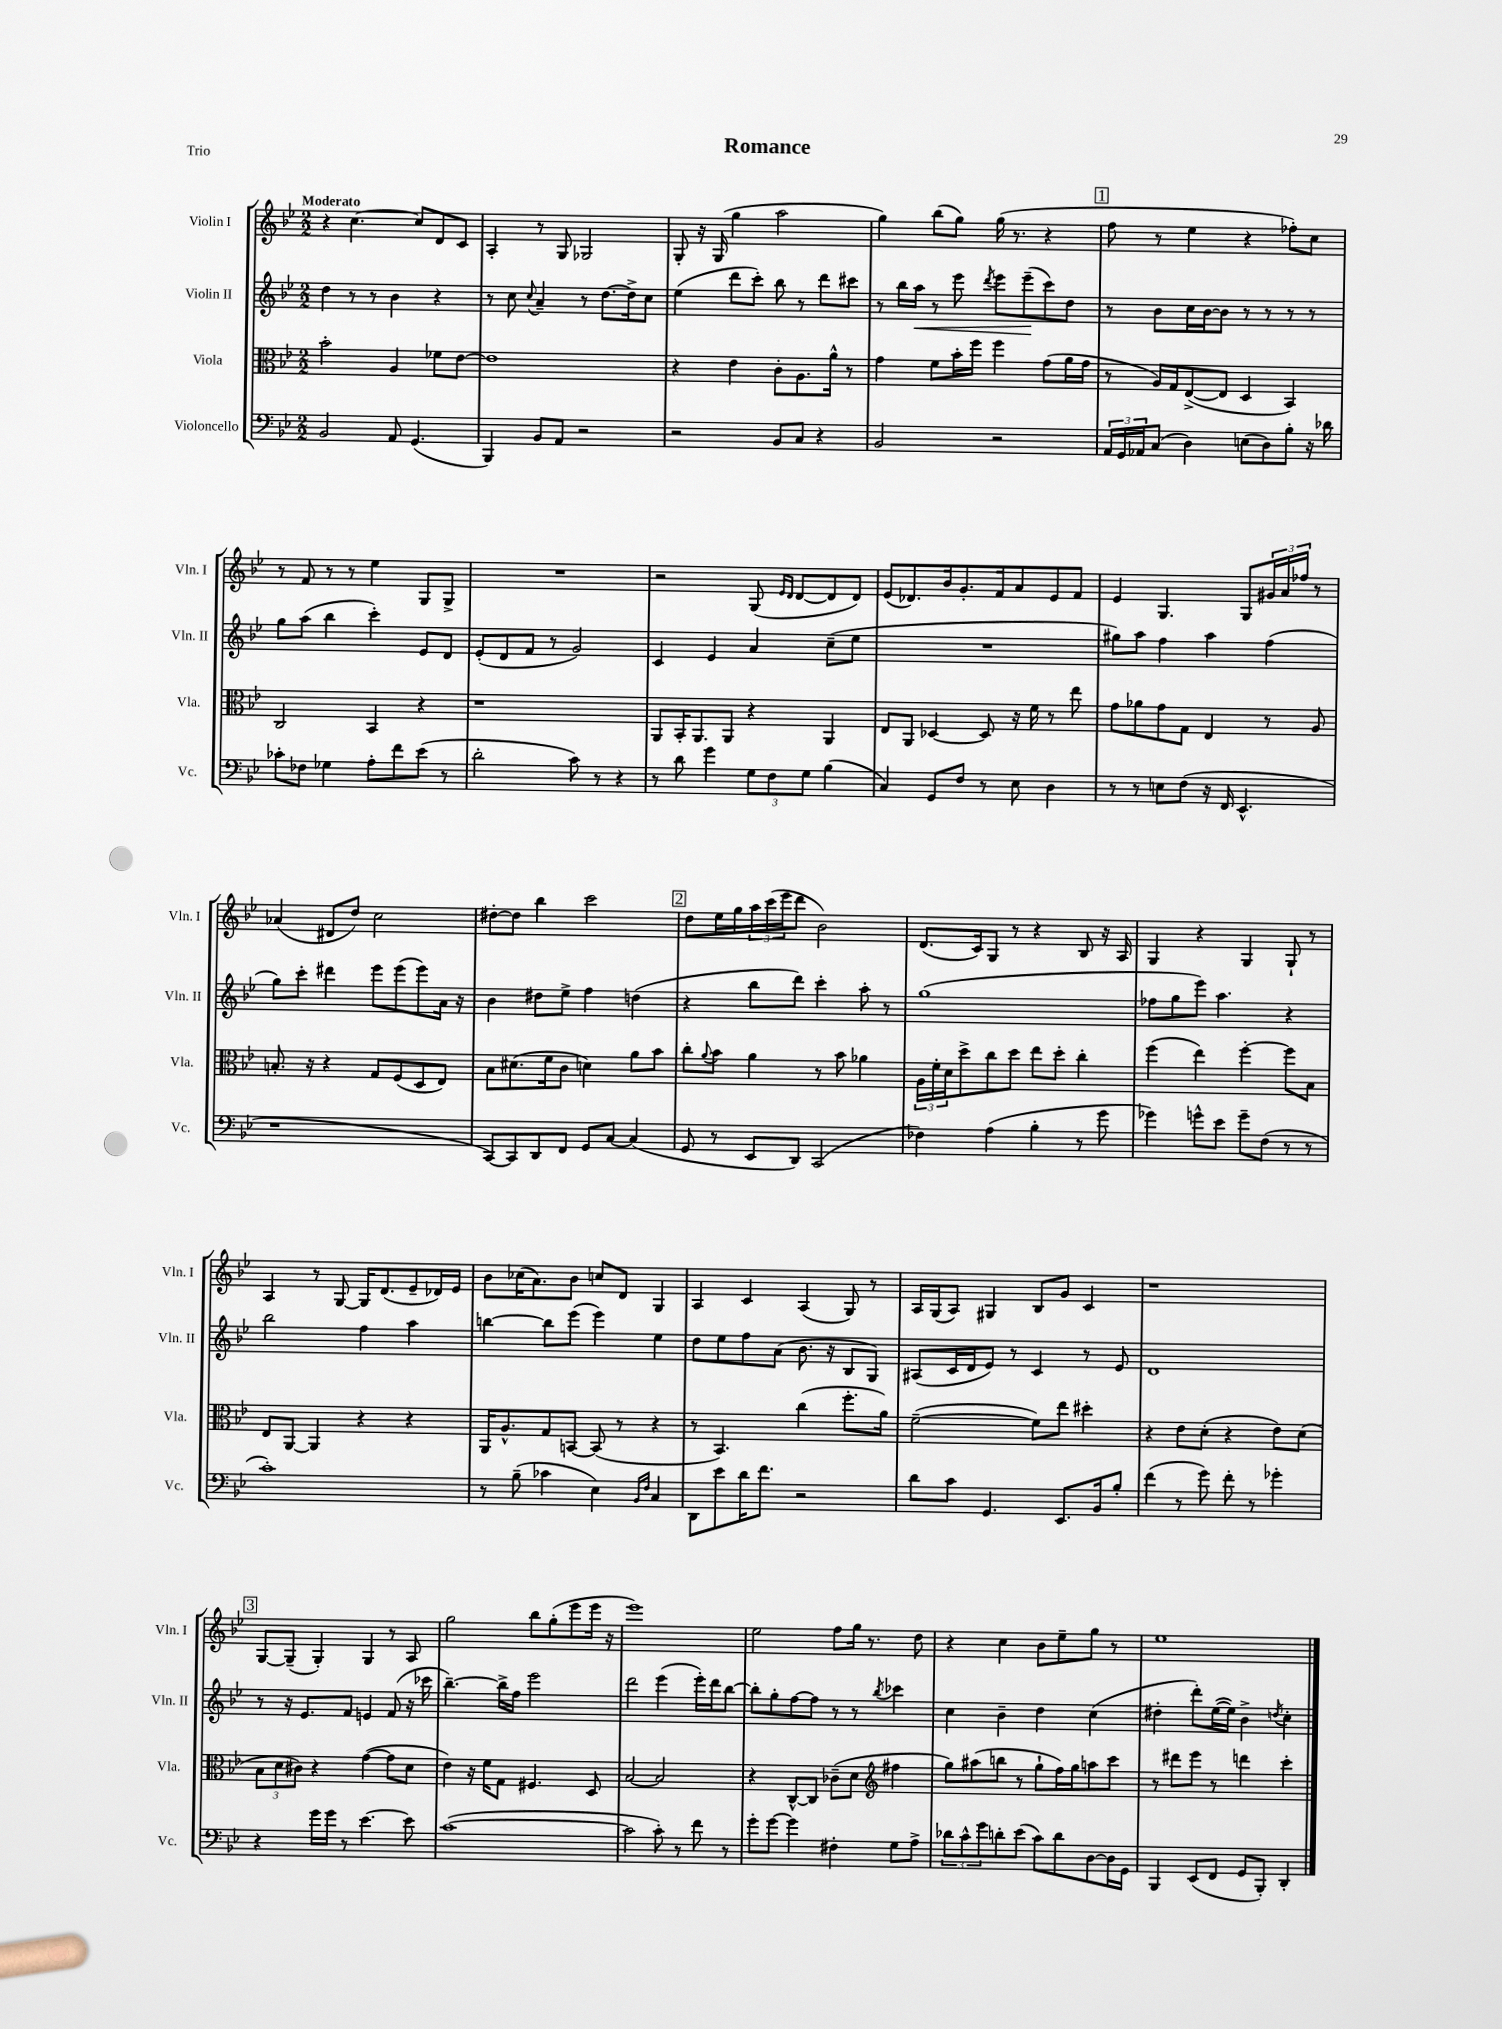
\header { title = "Romance" piece = "Trio" }
<<
\new StaffGroup <<
\new Staff = "s0" \with { instrumentName = "Violin I" shortInstrumentName = "Vln. I" } {
    \clef treble \key bes \major \numericTimeSignature \time 2/2 \tempo "Moderato"
    r4 c''4.~ c''8 d'8 c'8 |
    a4-. r8 g8 ges2 |
    g8-. r16 g16( g''4 a''2 |
    g''4) bes''8( g''8) g''16( r8. r4 |
    \mark \markup { \box "1" } f''8 r8 ees''4 r4 fes''8-.) c''8 |
    r8 f'8 r8 r8 ees''4 g8 g8-> |
    R1 |
    r2 g8( \grace { ees'16 d'16 } d'8~ d'8 d'8) |
    ees'8( des'8.) bes'16 g'8.-. f'16 a'8 ees'8 f'8 |
    ees'4 g4. g8 \tuplet 3/2 { gis'16 a'16 fes''16 } r8 |
    aes'4( dis'8 d''8) c''2 |
    dis''8~-. dis''8 bes''4 c'''2 |
    \mark \markup { \box "2" } d''8 ees''16 g''16 \tuplet 3/2 { a''16 c'''16( ees'''16 } d'''8 bes'2) |
    d'8.( c'16) g8 r8 r4 bes8 r16 a16 |
    g4 r4 g4 g8-! r8 |
    a4 r8 g8~ g16 d'8.( ees'8-- des'16) ees'16 |
    bes'8 ces''16( a'8.) bes'8 c''8 d'8 g4 |
    a4 c'4 a4( g8) r8 |
    a16 g16( a8) gis4 bes8 g'8 c'4 |
    r1 |
    \mark \markup { \box "3" } g8~ g8--( g4-.) g4 r8 a8 |
    g''2 bes''8 g''8-.( ees'''8 ees'''16 r16 |
    ees'''1) |
    ees''2 f''8 g''16 r8. d''8 |
    r4 c''4 bes'8 ees''8-- g''8 r8 |
    ees''1 \bar "|." |
}
\new Staff = "s1" \with { instrumentName = "Violin II" shortInstrumentName = "Vln. II" } {
    \clef treble \key bes \major \numericTimeSignature \time 2/2
    d''4 r8 r8 bes'4 r4 |
    r8 c''8 \appoggiatura { c''8 } a'4-- r8 d''8.~ d''16-> c''8 |
    ees''4( d'''8 c'''8-.) bes''8 r8 d'''8 cis'''8 |
    r8 bes''16 a''16\< r8 ees'''8 \acciaccatura { d'''8 } ees'''8 ees'''8--\!( c'''8) d''8 |
    \mark \markup { \box "1" } r8 bes'8 c''16 bes'16~ bes'8 r8 r8 r8 r8 |
    g''8 a''8( bes''4 c'''4-.) ees'8 d'8 |
    ees'8-.( d'8 f'8 r8 g'2) |
    c'4 ees'4 a'4 c''8--( ees''8 |
    R1 |
    gis''8) a''8 f''4 a''4 f''4( |
    g''8) c'''8-. dis'''4 ees'''8 ees'''8( ees'''8) a'16 r16 |
    bes'4 dis''8 ees''8-> f''4 d''4( |
    \mark \markup { \box "2" } r4 bes''8 d'''8) c'''4-. a''8-. r8 |
    g''1( |
    fes''8 g''8 ees'''8) a''4. r4 |
    bes''2 f''4 a''4 |
    b''4~ b''8 ees'''8( ees'''4) ees''4 |
    d''8 ees''8 f''8 a'8( bes'8. r16 bes8 g8) |
    ais8( c'16 d'16 ees'8) r8 c'4 r8 ees'8 |
    d'1 |
    \mark \markup { \box "3" } r8 r16 ees'8. f'8 e'4 f'8( r16 ces'''16 |
    bes''4.~--) bes''16-> f''16 ees'''2 |
    d'''2 ees'''4( ees'''16-.) d'''16 bes''8~ |
    bes''8-. g''8-. f''8~ f''8 r8 r8 \acciaccatura { bes''8 } ces'''4 |
    c''4 bes'4-- d''4 c''4( |
    dis''4-. d'''8-.) ees''16~( ees''16) bes'4-> \acciaccatura { d''8 } c''4-. \bar "|." |
}
\new Staff = "s2" \with { instrumentName = "Viola" shortInstrumentName = "Vla." } {
    \clef alto \key bes \major \numericTimeSignature \time 2/2
    bes'2-. a4 fes'8 ees'8~ |
    ees'1 |
    r4 ees'4 c'8-. a8. a'16-^ r8 |
    g'4 f'8 bes'16-. f''16 f''4 g'8( a'16 g'16 |
    \mark \markup { \box "1" } r8 a16) g16 ees8~->( ees8 d4 bes,4) |
    c2 bes,4 r4 |
    r1 |
    a,8 bes,16-. a,8. a,8 r4 a,4 |
    ees8 a,8 des4~ des8 r16 f'16 r8 ees''8 |
    g'8 aes'8 g'8 g8 ees4 r8 a8 |
    b8.-. r16 r4 g8 f8( d8 ees8) |
    bes8 dis'8.( f'16 c'8 d'4) a'8 bes'8 |
    \mark \markup { \box "2" } c''8-. \appoggiatura { a'8 } bes'8 a'4 r8 bes'8 aes'4 |
    \tuplet 3/2 { a16 f'16-. d'16 } d''8-> c''8 d''8 ees''8 d''8-. c''4-. |
    f''4( ees''4) f''4~-. f''8 bes8 |
    ees8 a,8~ a,4 r4 r4 |
    a,16 a8.-^ g8 b,8~ b,8( r8 r4 |
    r8 bes,4.) c''4( f''8.-. a'16) |
    f'2~--( f'8) ees''8 dis''4-. |
    r4 ees'8 d'8-.( r4 ees'8) d'8( |
    \mark \markup { \box "3" } \tuplet 3/2 { bes8 d'8 cis'8) } r4 g'4~( g'8 d'8 |
    ees'4) r16 f'16 g8 fis4. d8 |
    bes2~ bes2 |
    r4 c8~-^ c8 ces'8--( d'8 \clef treble fis''4 |
    g''8) ais''8( b''8 r8 g''8-! f''16) g''16 a''8 c'''8 |
    r8 dis'''8 ees'''8 r8 d'''4 c'''4-. \bar "|." |
}
\new Staff = "s3" \with { instrumentName = "Violoncello" shortInstrumentName = "Vc." } {
    \clef bass \key bes \major \numericTimeSignature \time 2/2
    bes,2 a,8 g,4.( |
    bes,,4) bes,8 a,8 r2 |
    r2 bes,8 c8 r4 |
    bes,2 r2 |
    \mark \markup { \box "1" } \tuplet 3/2 { a,16 g,16 aes,16 } c8( d4) e8( d8) bes8-. r16 des'16 |
    ces'8-. fes8 ges4 a8-. f'8 ees'8( r8 |
    d'2-. c'8) r8 r4 |
    r8 d'8 g'4 \tuplet 3/2 { g8 f8 g8 } bes4( |
    c4) g,8 f8 r8 ees8 d4 |
    r8 r8 e8 f8( r16 f,16 ees,4.-^ |
    r1 |
    c,8~) c,8 d,8 f,8 g,8 c8~ c4( |
    \mark \markup { \box "2" } g,8 r8 ees,8 d,8) c,2( |
    fes4) a4( bes4-. r8 g'8 |
    ges'4) g'8-^ ees'8 g'8-- f8( r8 r8 |
    c'1-.) |
    r8 bes8--( ces'4 ees4) \grace { bes,16 f16 } c4 |
    d,8 ees'8 d'16 f'8. r2 |
    d'8 c'8 g,4. ees,8. bes,16 bes8-. |
    f'4( r8 g'8) f'8-. r8 ges'4-. |
    \mark \markup { \box "3" } r4 g'16 g'16 r8 ees'4.~ ees'8 |
    c'1~( |
    c'2 c'8-.) r8 f'8 r8 |
    g'8-. g'8~ g'4 fis4-. g8 a8-> |
    \tuplet 3/2 { des'8 c'8-^ g'8 } d'8-. ees'8( c'8) d'8 d8~ d16 g,16 |
    bes,,4 ees,8( f,8 g,8 bes,,8-.) d,4-. \bar "|." |
}
>>
>>
\layout { \context { \Score \remove "Bar_number_engraver" } }
